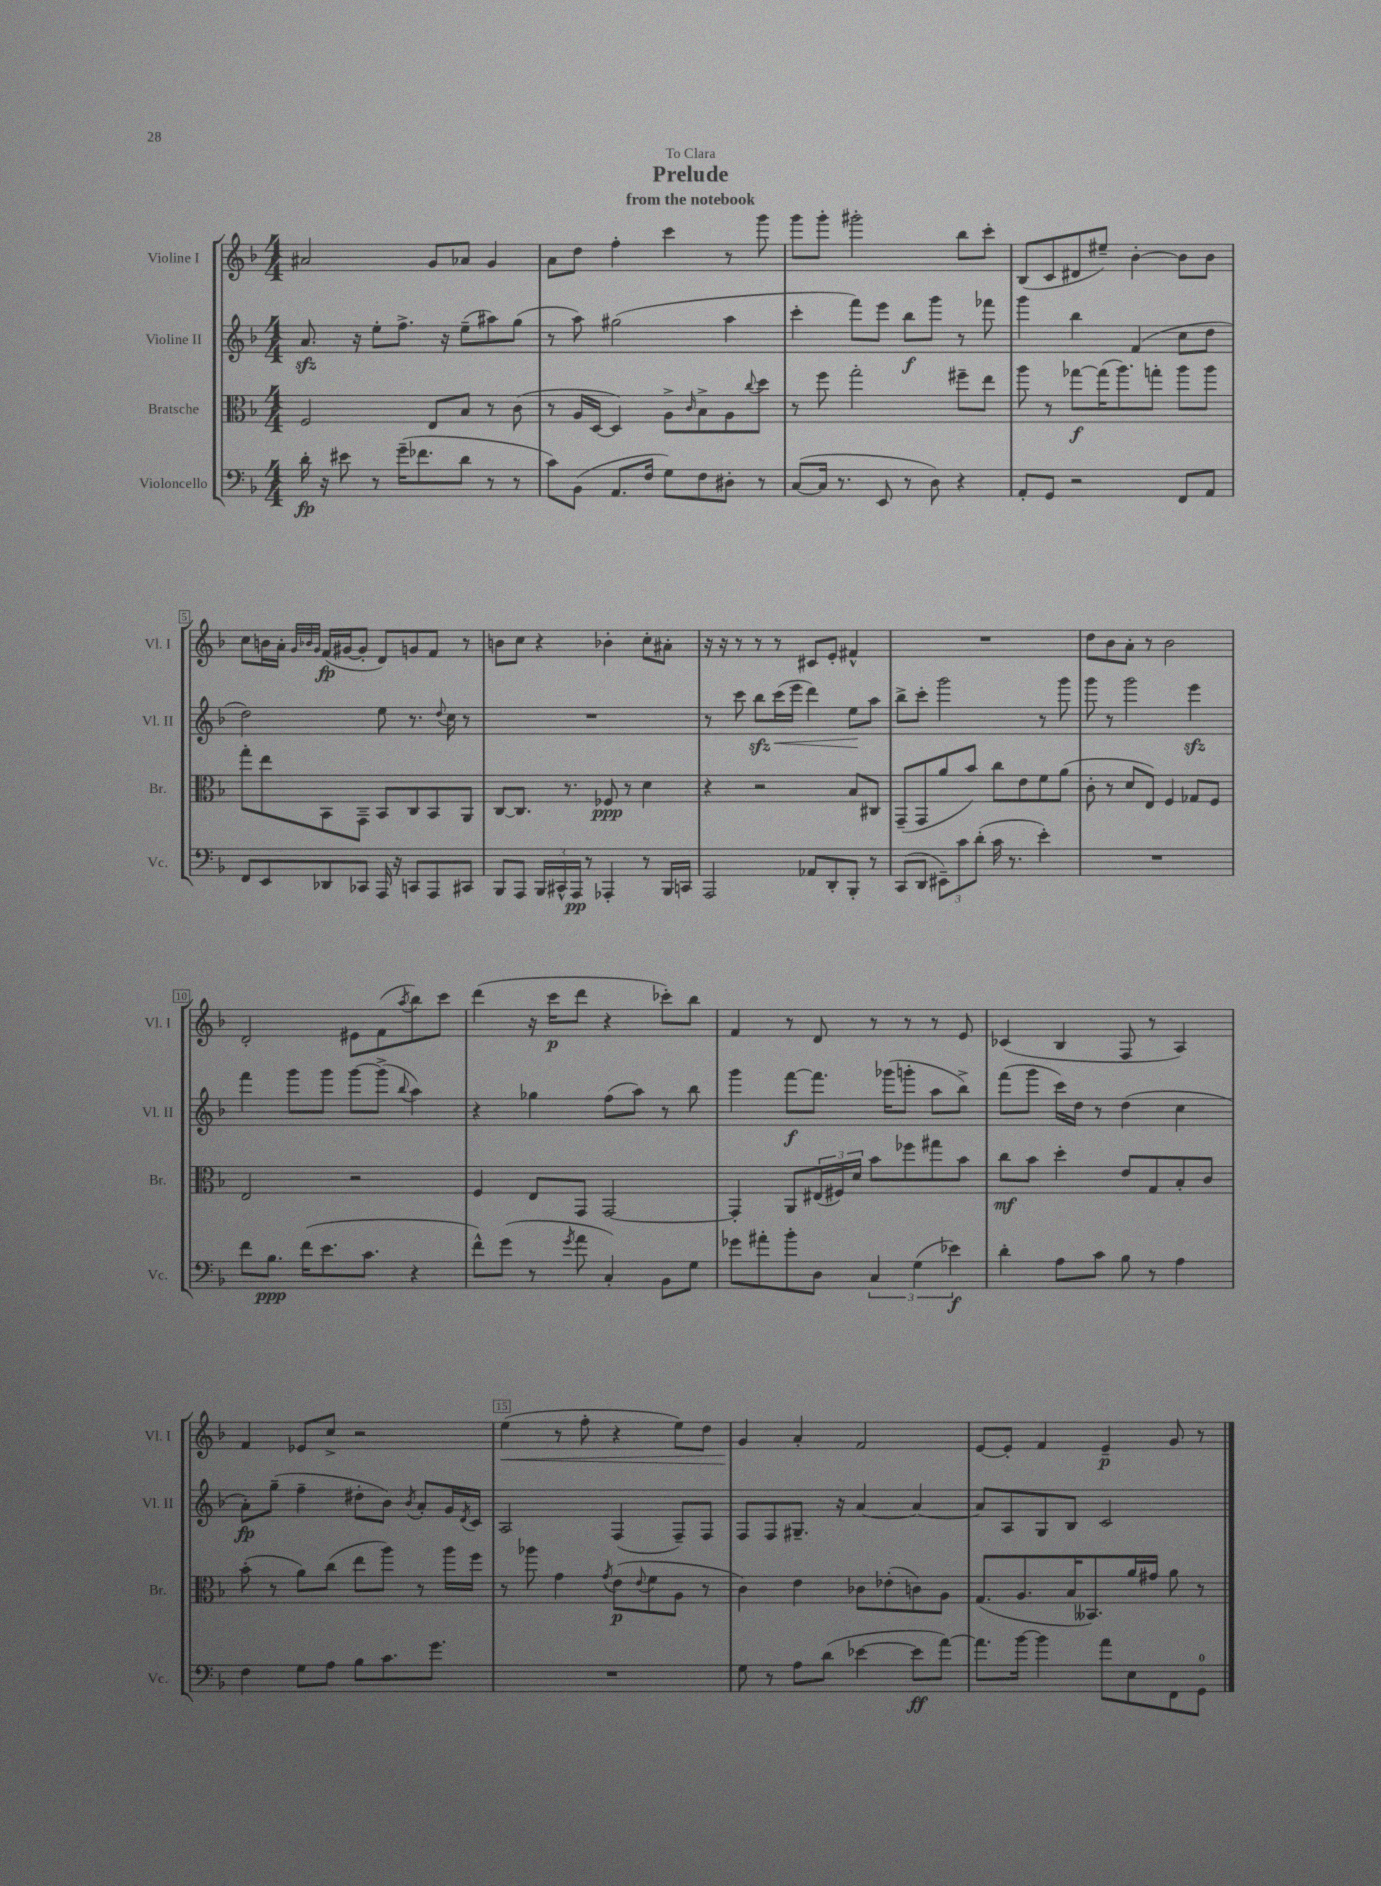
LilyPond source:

\header { title = "Prelude" subtitle = "from the notebook" dedication = "To Clara" }
<<
\new StaffGroup <<
\new Staff = "s0" \with { instrumentName = "Violine I" shortInstrumentName = "Vl. I" } {
    \clef treble \key f \major \numericTimeSignature \time 4/4
    ais'2 g'8 aes'8 g'4 |
    a'8 d''8 f''4-. c'''4 r8 g'''8 |
    g'''8 g'''8-. gis'''2-. bes''8 c'''8-. |
    bes8( c'8 dis'8 eis''8--) bes'4~-. bes'8 bes'8 |
    c''8 b'16 a'16-. \grace { g'32 bes'32 g'32 } f'16\fp( gis'16~ gis'8-. d'8) g'8 f'8 r8 |
    b'8 c''8 r4 bes'4-. c''8-. ais'8-. |
    r16 r16 r8 r8 r8 cis'8 e'8-. fis'4-^ |
    R1 |
    d''8 bes'8 a'8-. r8 bes'2 |
    d'2-. eis'8 f'8( \acciaccatura { a''8 } bes''8) c'''8 |
    d'''4( r16 c'''16\p d'''8 r4 ces'''8-.) bes''8 |
    f'4 r8 d'8 r8 r8 r8 e'8 |
    ces'4( bes4 f8 r8 a4) |
    f'4 ees'8 c''8-> r2 |
    e''4\<( r8 f''8-. r4 e''8) d''8 |
    g'4\! a'4-. f'2 |
    e'8~ e'8-. f'4 e'4--\p g'8 r8 \bar "|." |
}
\new Staff = "s1" \with { instrumentName = "Violine II" shortInstrumentName = "Vl. II" } {
    \clef treble \key f \major \numericTimeSignature \time 4/4
    a'8.\sfz r16 e''8-. f''8.-> r16 e''8--( ais''8) g''8( |
    r8 a''8) gis''2( a''4 |
    c'''4-. f'''8) e'''8 bes''8\f g'''8 r8 fes'''8 |
    g'''4 bes''4 f'4( c''8 d''8 |
    d''2) e''8 r8. \appoggiatura { d''8 } c''16 r8 |
    R1 |
    r8 c'''8 bes''8\sfz c'''16\<( e'''16 d'''4) e''8\! a''8 |
    bes''8-> c'''8-. g'''2 r8 g'''8 |
    g'''8 r8 g'''2 e'''4\sfz |
    f'''4 g'''8 g'''8 g'''8~ g'''8->( \appoggiatura { bes''8 } a''4) |
    r4 ges''4 f''8( a''8) r8 bes''8 |
    g'''4 f'''8~\f f'''8. ges'''16( g'''8-. a''8 bes''8->) |
    f'''8( g'''8 c'''16) d''16 r8 d''4( c''4 |
    a'8-.\fp) g''8--( f''4-- dis''8-. bes'8) \acciaccatura { bes'8 } a'8-. g'16 \acciaccatura { d'8 } c'16 |
    a2 f4( f8--) f8 |
    f8 f8 gis8.-- r16 a'4~ a'4~ |
    a'8 a8 g8 bes8 c'2 \bar "|." |
}
\new Staff = "s2" \with { instrumentName = "Bratsche" shortInstrumentName = "Br." } {
    \clef alto \key f \major \numericTimeSignature \time 4/4
    f2 e8 bes8 r8 c'8( |
    r8 a16 d16~ d4) a8-> \grace { c'16 } bes8-> a8 \appoggiatura { c''8 } d''8 |
    r8 f''8 g''2-. fis''8-- e''8 |
    a''8 r8 ges''8~\f ges''16( a''8.) g''8-. a''8 a''8 |
    g''8-. e''8 bes,8 g,8-- bes,8 c8 bes,8 a,8 |
    c8~ c8. r8. fes8\ppp r8 d'4 |
    r4 r2 bes8 cis8 |
    g,8--( g,8 a'8 bes'8) c''8 e'8 f'8 a'8( |
    c'8-. r8 d'8 e8) f4 ges8 f8 |
    e2 r2 |
    f4 e8 g,8 g,2~ |
    g,4-. a,8 \tuplet 3/2 { eis16( fis16) d'16 } bes'8 fes''8 gis''8 bes'8 |
    c''8\mf bes'8 d''4-. e'8 g8 bes8-. c'8 |
    bes'8-.( r8 a'8) c''8( e''8 a''8) r8 a''16 f''16 |
    r8 aes''8 g'4 \acciaccatura { g'8 } e'8\p( \appoggiatura { e'8 } f'8 a8 r8 |
    c'4) e'4 ces'8 ees'8-.( c'8) a8 |
    g8.( a8. bes16 beses,8.) a'16 gis'16 a'8 r8 \bar "|." |
}
\new Staff = "s3" \with { instrumentName = "Violoncello" shortInstrumentName = "Vc." } {
    \clef bass \key f \major \numericTimeSignature \time 4/4
    d'16-.\fp r16 eis'8 r8 g'16--( fes'8. d'8 r8 r8 |
    c'8) bes,8( a,8. f16 g8) f8 dis8-. r8 |
    c8~( c16 r8. e,8 r8 d8) r4 |
    a,8-. g,8 r2 f,8 a,8 |
    f,8 e,8 des,8 ces,8 a,,16 r16 c,8 a,,8 cis,8 |
    bes,,8 a,,8 \tuplet 3/2 { bes,,16 cis,16-^ a,,16\pp } r8 aes,,4-. r8 bes,,16 c,16 |
    a,,2 aes,8 d,8-. bes,,8-. r8 |
    c,8( d,8 \tuplet 3/2 { eis,8--) c'8 d'8-.( } c'16 r8. e'4-.) |
    R1 |
    f'8 bes8.\ppp f'16( e'8. c'8. r4 |
    f'8-^) g'8( r8 \acciaccatura { g'8 } a'8 c4-.) bes,8 g8 |
    ges'8 ais'8-. bes'8-. d8 \tuplet 3/2 { c4 g4( ees'4\f) } |
    d'4-. a8 c'8 bes8 r8 a4 |
    f4 g8 a8 bes8 c'8. g'8. |
    R1 |
    g8 r8 a8 d'8( ees'4~ ees'8\ff a'8~) |
    a'8. bes'16~ bes'4 a'8 e8 f,8 g,8-0 \bar "|." |
}
>>
>>
\layout { \context { \Score \override BarNumber.break-visibility = ##(#f #t #t) barNumberVisibility = #(every-nth-bar-number-visible 5) \override BarNumber.stencil = #(make-stencil-boxer 0.1 0.3 ly:text-interface::print) } }
